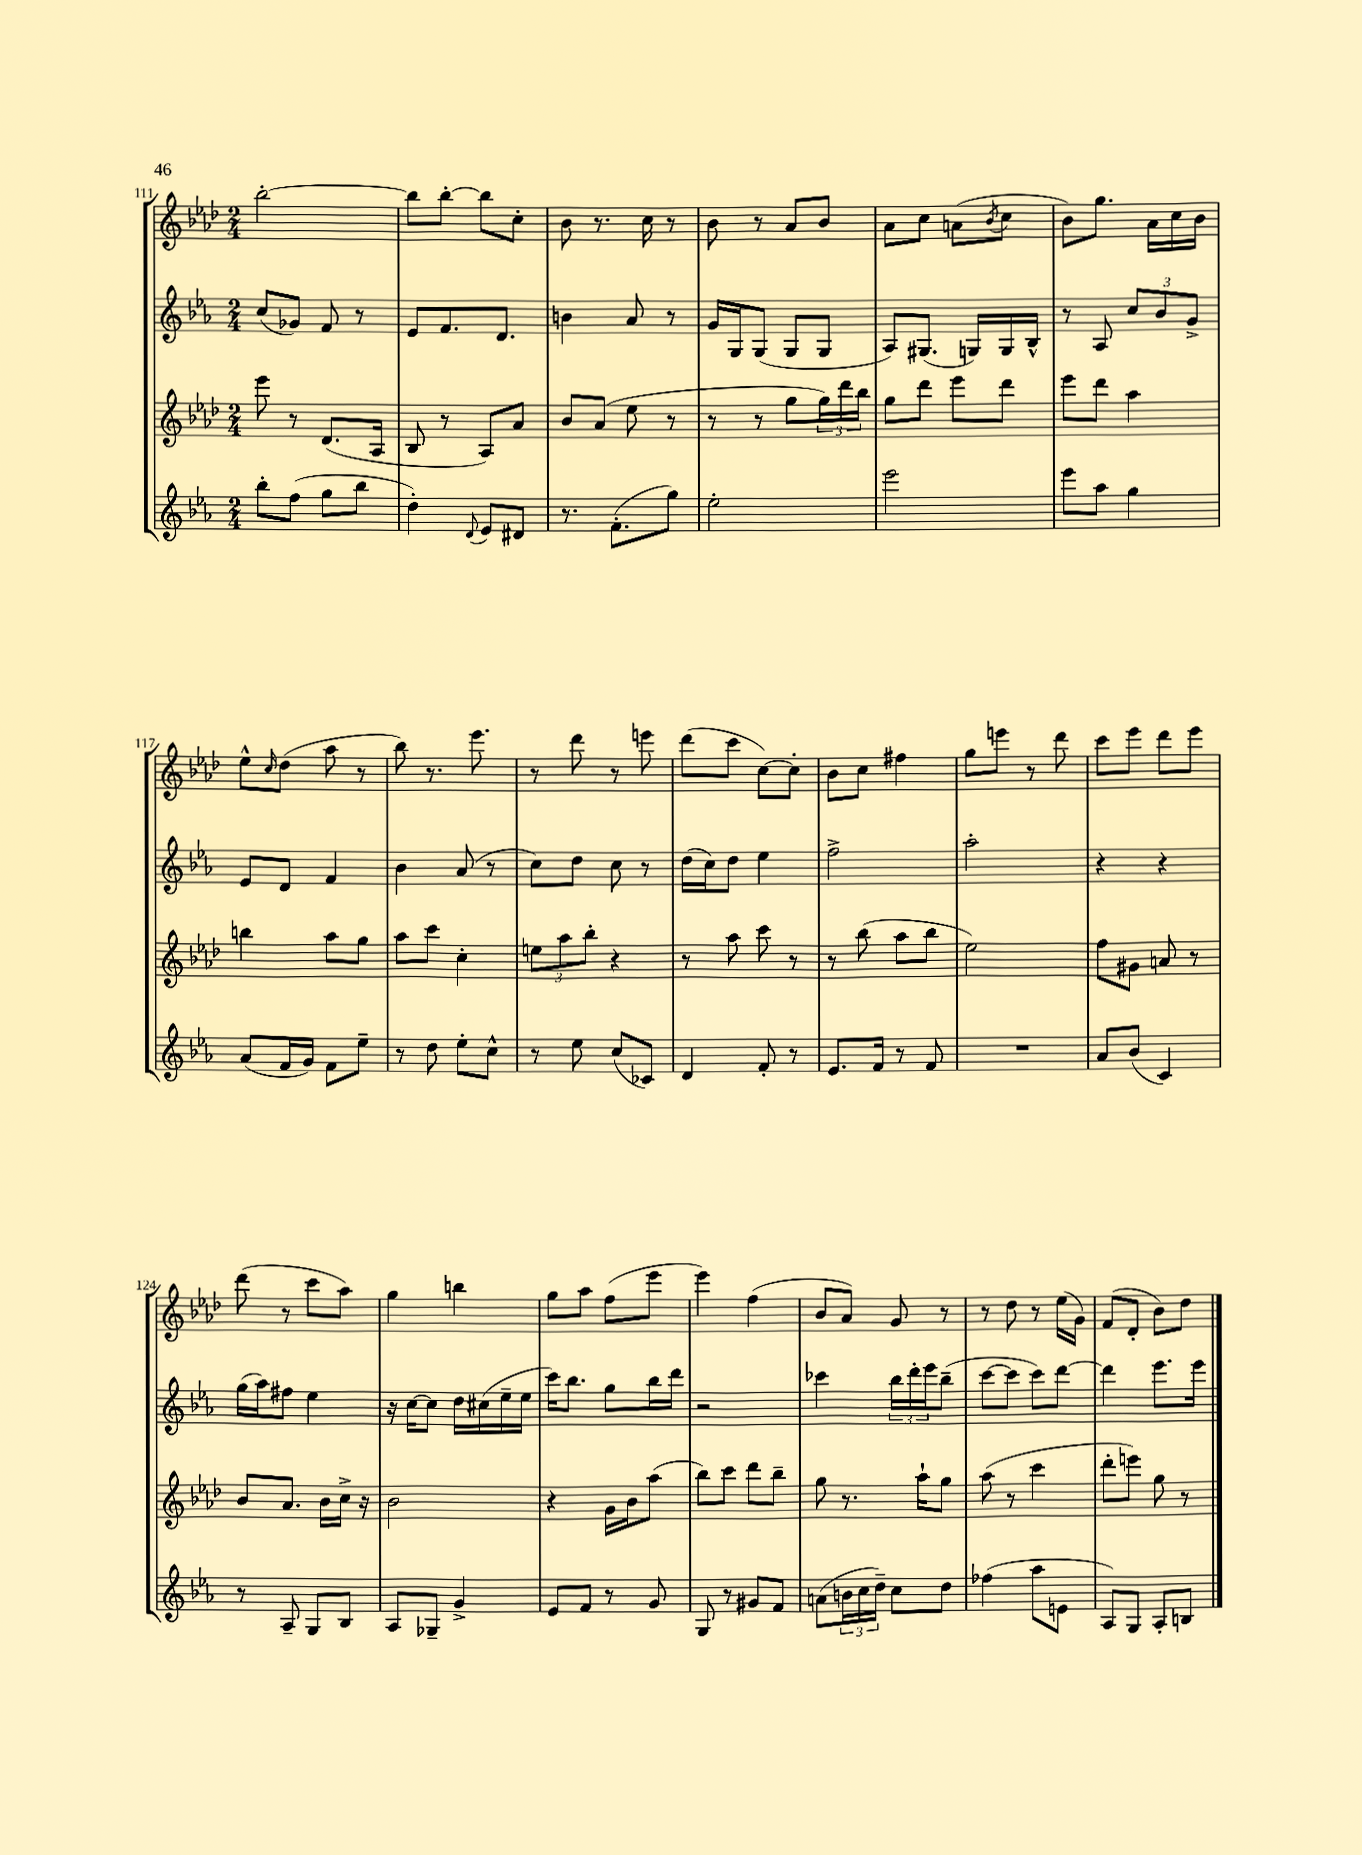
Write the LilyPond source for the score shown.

<<
\new StaffGroup <<
\new Staff = "s0" {
    \clef treble \key aes \major \numericTimeSignature \time 2/4
    bes''2~-. |
    bes''8 bes''8~-. bes''8 c''8-. |
    bes'8 r8. c''16 r8 |
    bes'8 r8 aes'8 bes'8 |
    aes'8 c''8 a'8( \acciaccatura { bes'8 } c''8 |
    bes'8) g''8. aes'16 c''16 bes'16 |
    ees''8-^ \grace { c''16 } des''8( aes''8 r8 |
    bes''8) r8. ees'''8. |
    r8 des'''8 r8 e'''8 |
    des'''8( c'''8 c''8~) c''8-. |
    bes'8 c''8 fis''4 |
    g''8 e'''8 r8 des'''8 |
    c'''8 ees'''8 des'''8 ees'''8 |
    des'''8( r8 c'''8 aes''8) |
    g''4 b''4 |
    g''8 aes''8 f''8( ees'''8 |
    ees'''4) f''4( |
    bes'8 aes'8) g'8 r8 |
    r8 des''8 r8 ees''16( g'16) |
    f'8( des'8-. bes'8) des''8 \bar "|." |
}
\new Staff = "s1" {
    \clef treble \key ees \major \numericTimeSignature \time 2/4
    c''8( ges'8) f'8 r8 |
    ees'8 f'8. d'8. |
    b'4 aes'8 r8 |
    g'16 g16 g8( g8 g8 |
    aes8) gis8.( g16) g16 bes16-^ |
    r8 aes8 \tuplet 3/2 { c''8 bes'8 g'8-> } |
    ees'8 d'8 f'4 |
    bes'4 aes'8( r8 |
    c''8) d''8 c''8 r8 |
    d''16( c''16) d''8 ees''4 |
    f''2-> |
    aes''2-. |
    r4 r4 |
    g''16( aes''16) fis''8 ees''4 |
    r16 c''16~ c''8 d''16 cis''16( ees''16-- ees''16 |
    c'''16) bes''8. g''8 bes''16 d'''16 |
    r2 |
    ces'''4 \tuplet 3/2 { bes''16 d'''16-. ees'''16 } bes''8--( |
    c'''8~ c'''8 c'''8) d'''8~ |
    d'''4 ees'''8. ees'''16 \bar "|." |
}
\new Staff = "s2" {
    \clef treble \key aes \major \numericTimeSignature \time 2/4
    ees'''8 r8 des'8.( aes16 |
    bes8 r8 aes8) aes'8 |
    bes'8 aes'8( ees''8 r8 |
    r8 r8 g''8 \tuplet 3/2 { g''16) des'''16 bes''16 } |
    g''8 des'''8 ees'''8 des'''8 |
    ees'''8 des'''8 aes''4 |
    b''4 aes''8 g''8 |
    aes''8 c'''8 c''4-. |
    \tuplet 3/2 { e''8 aes''8 bes''8-. } r4 |
    r8 aes''8 c'''8 r8 |
    r8 bes''8( aes''8 bes''8 |
    ees''2) |
    f''8 gis'8 a'8 r8 |
    bes'8 aes'8. bes'16 c''16-> r16 |
    bes'2 |
    r4 g'16 bes'16 aes''8( |
    bes''8) c'''8 des'''8 bes''8-- |
    g''8 r8. aes''16-! g''8 |
    aes''8( r8 c'''4 |
    des'''8-. e'''8) g''8 r8 \bar "|." |
}
\new Staff = "s3" {
    \clef treble \key ees \major \numericTimeSignature \time 2/4
    bes''8-. f''8( g''8 bes''8 |
    d''4-.) \appoggiatura { d'8 } ees'8 dis'8 |
    r8. f'8.-.( g''8) |
    ees''2-. |
    ees'''2 |
    ees'''8 aes''8 g''4 |
    aes'8( f'16 g'16) f'8 ees''8-- |
    r8 d''8 ees''8-. c''8-^ |
    r8 ees''8 c''8( ces'8) |
    d'4 f'8-. r8 |
    ees'8. f'16 r8 f'8 |
    R2 |
    aes'8 bes'8( c'4) |
    r8 aes8-- g8 bes8 |
    aes8 ges8-- g'4-> |
    ees'8 f'8 r8 g'8 |
    g8 r8 gis'8 f'8 |
    a'8( \tuplet 3/2 { b'16 c''16 d''16--) } c''8 d''8 |
    fes''4( aes''8 e'8 |
    aes8) g8 aes8-. b8 \bar "|." |
}
>>
>>
\layout { \context { \Score currentBarNumber = #111 } }
